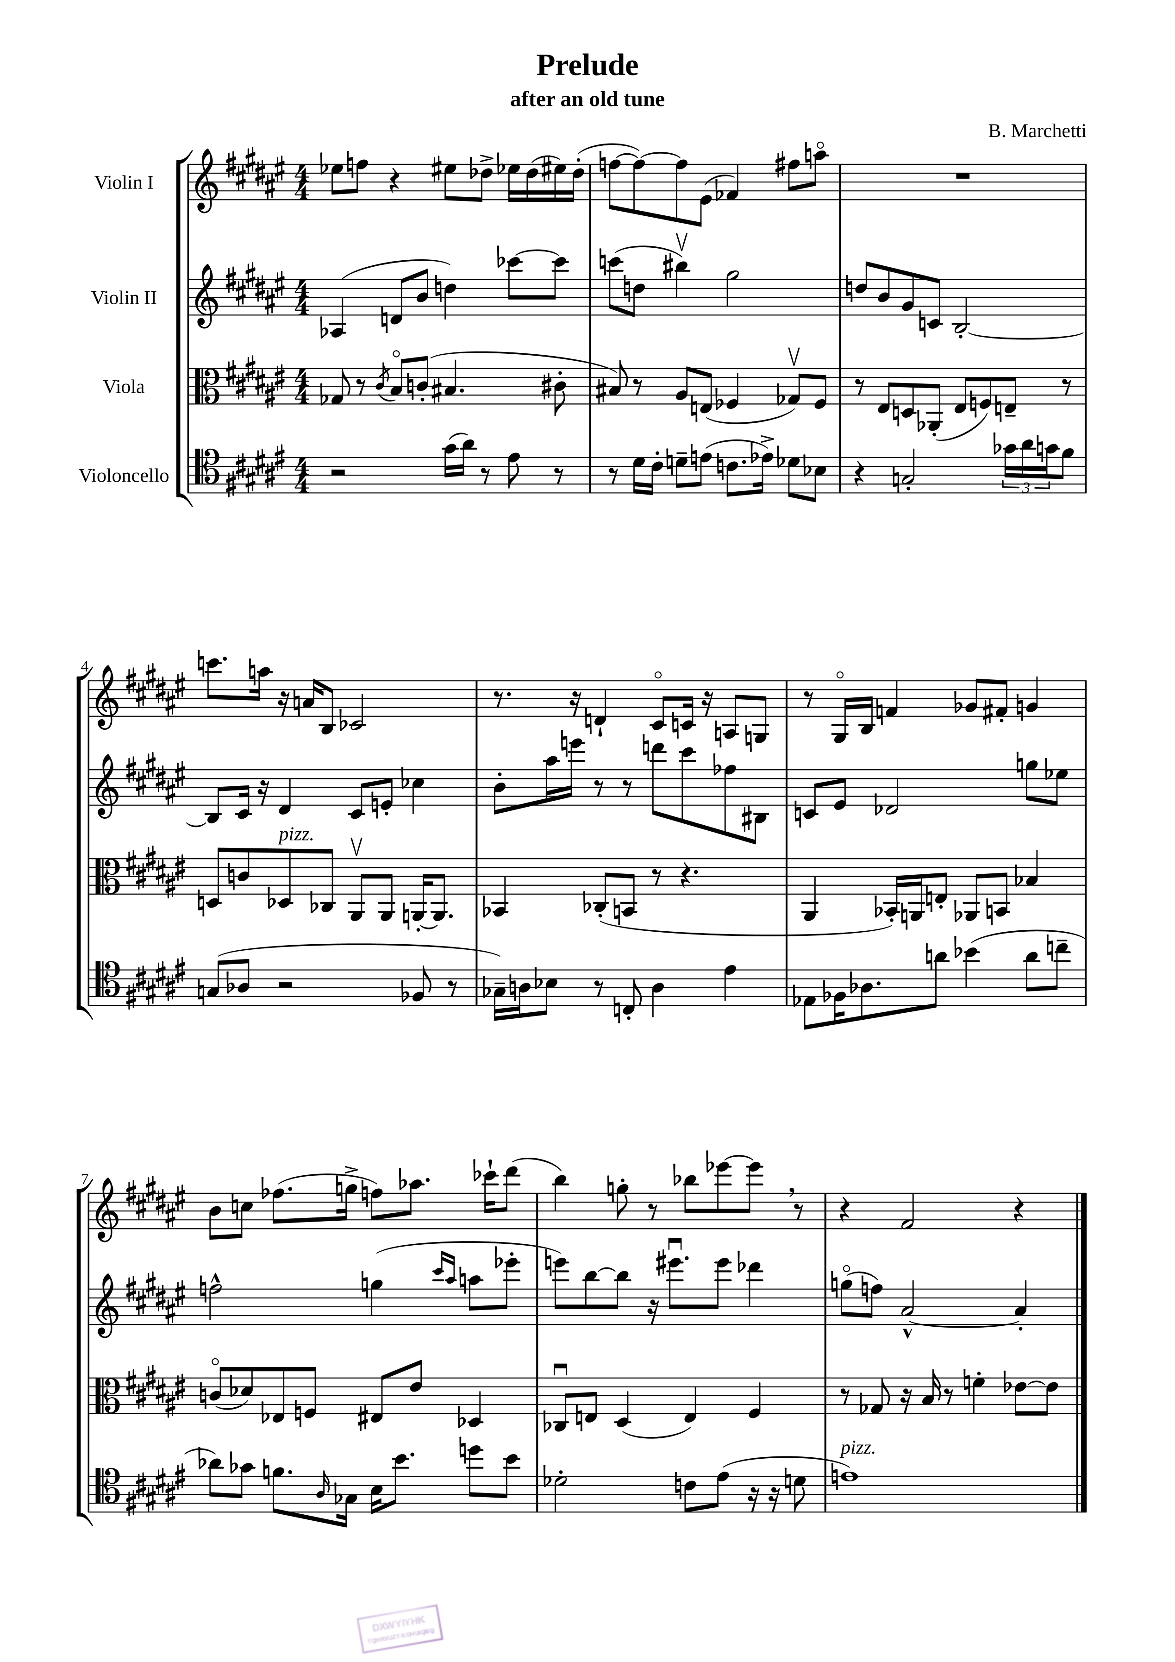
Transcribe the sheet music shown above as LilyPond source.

\header { title = "Prelude" composer = "B. Marchetti" subtitle = "after an old tune" }
<<
\new StaffGroup <<
\new Staff = "s0" \with { instrumentName = "Violin I" } {
    \clef treble \key fis \major \numericTimeSignature \time 4/4
    ees''8 f''8 r4 eis''8 des''8-> ees''16 des''16( eis''16) des''16-.( |
    f''8~ f''8~) f''8 eis'8( fes'4) fis''8 a''8\flageolet |
    R1 |
    c'''8. a''16 r16 a'16 b8 ces'2 |
    r8. r16 d'4-! cis'8\flageolet c'16 r16 a8 g8 |
    r8 gis16\flageolet b16 f'4 ges'8 fis'8-. g'4 |
    b'8 c''8 fes''8.( g''16-> f''8) aes''8. ces'''16-! dis'''8( |
    b''4) g''8-. r8 bes''8 ees'''8~ ees'''8 \breathe r8 |
    r4 fis'2 r4 \bar "|." |
}
\new Staff = "s1" \with { instrumentName = "Violin II" } {
    \clef treble \key fis \major \numericTimeSignature \time 4/4
    aes4( d'8 b'8 d''4) ces'''8~ ces'''8 |
    c'''8( d''8 bis''4\upbow) gis''2 |
    d''8 b'8 gis'8 c'8 b2~-. |
    b8 cis'16 r16 dis'4 cis'8 e'8-. ces''4 |
    b'8-. ais''16 e'''16 r8 r8 d'''8 cis'''8 fes''8 bis8 |
    c'8 eis'8 des'2 g''8 ees''8 |
    f''2-^ g''4( \grace { cis'''16 ais''16 } a''8 ees'''8-. |
    e'''8) b''8~ b''8 r16 eis'''8.\downbow eis'''8 des'''4 |
    g''8\flageolet( f''8) ais'2~-^ ais'4-. \bar "|." |
}
\new Staff = "s2" \with { instrumentName = "Viola" } {
    \clef alto \key fis \major \numericTimeSignature \time 4/4
    ges8 r8 \acciaccatura { cis'8 } b8\flageolet c'8-.( bis4. cis'8-. |
    bis8) r8 ais8 e8( fes4 ges8\upbow) fes8 |
    r8 eis8 d8 aes,8-.( eis8 f8) e8-- r8 |
    d8 c'8 des8^\markup { \italic "pizz." } ces8 ais,8\upbow ais,8 a,16~-. a,8. |
    bes,4 ces8-.( b,8 r8 r4. |
    ais,4 bes,16-.) a,16 e8-. aes,8 b,8 bes4 |
    c'8\flageolet( des'8) ees8 f8 eis8 eis'8 des4 |
    ces8\downbow e8 dis4( e4) fis4 |
    r8 ges8 r16 b16 r8 f'4-. ees'8~ ees'8 \bar "|." |
}
\new Staff = "s3" \with { instrumentName = "Violoncello" } {
    \clef tenor \key fis \major \numericTimeSignature \time 4/4
    r2 gis'16( ais'16) r8 eis'8 r8 |
    r8 dis'16 cis'16-. d'8-- e'8( c'8. ees'16->) des'8 bes8 |
    r4 g2-. \tuplet 3/2 { ges'16 ais'16 g'16 } fis'8 |
    g8( aes8 r2 fes8 r8 |
    ges16--) a16 bes8 r8 c8-. a4 eis'4 |
    ees8 fes16 aes8. a'8 bes'4( a'8 c''8-- |
    aes'8) ges'8 f'8. \grace { ais16 } ges16 b16 b'8. d''8 b'8 |
    des'2-. c'8 eis'8( r16 r16 d'8 |
    e'1^\markup { \italic "pizz." }) \bar "|." |
}
>>
>>
